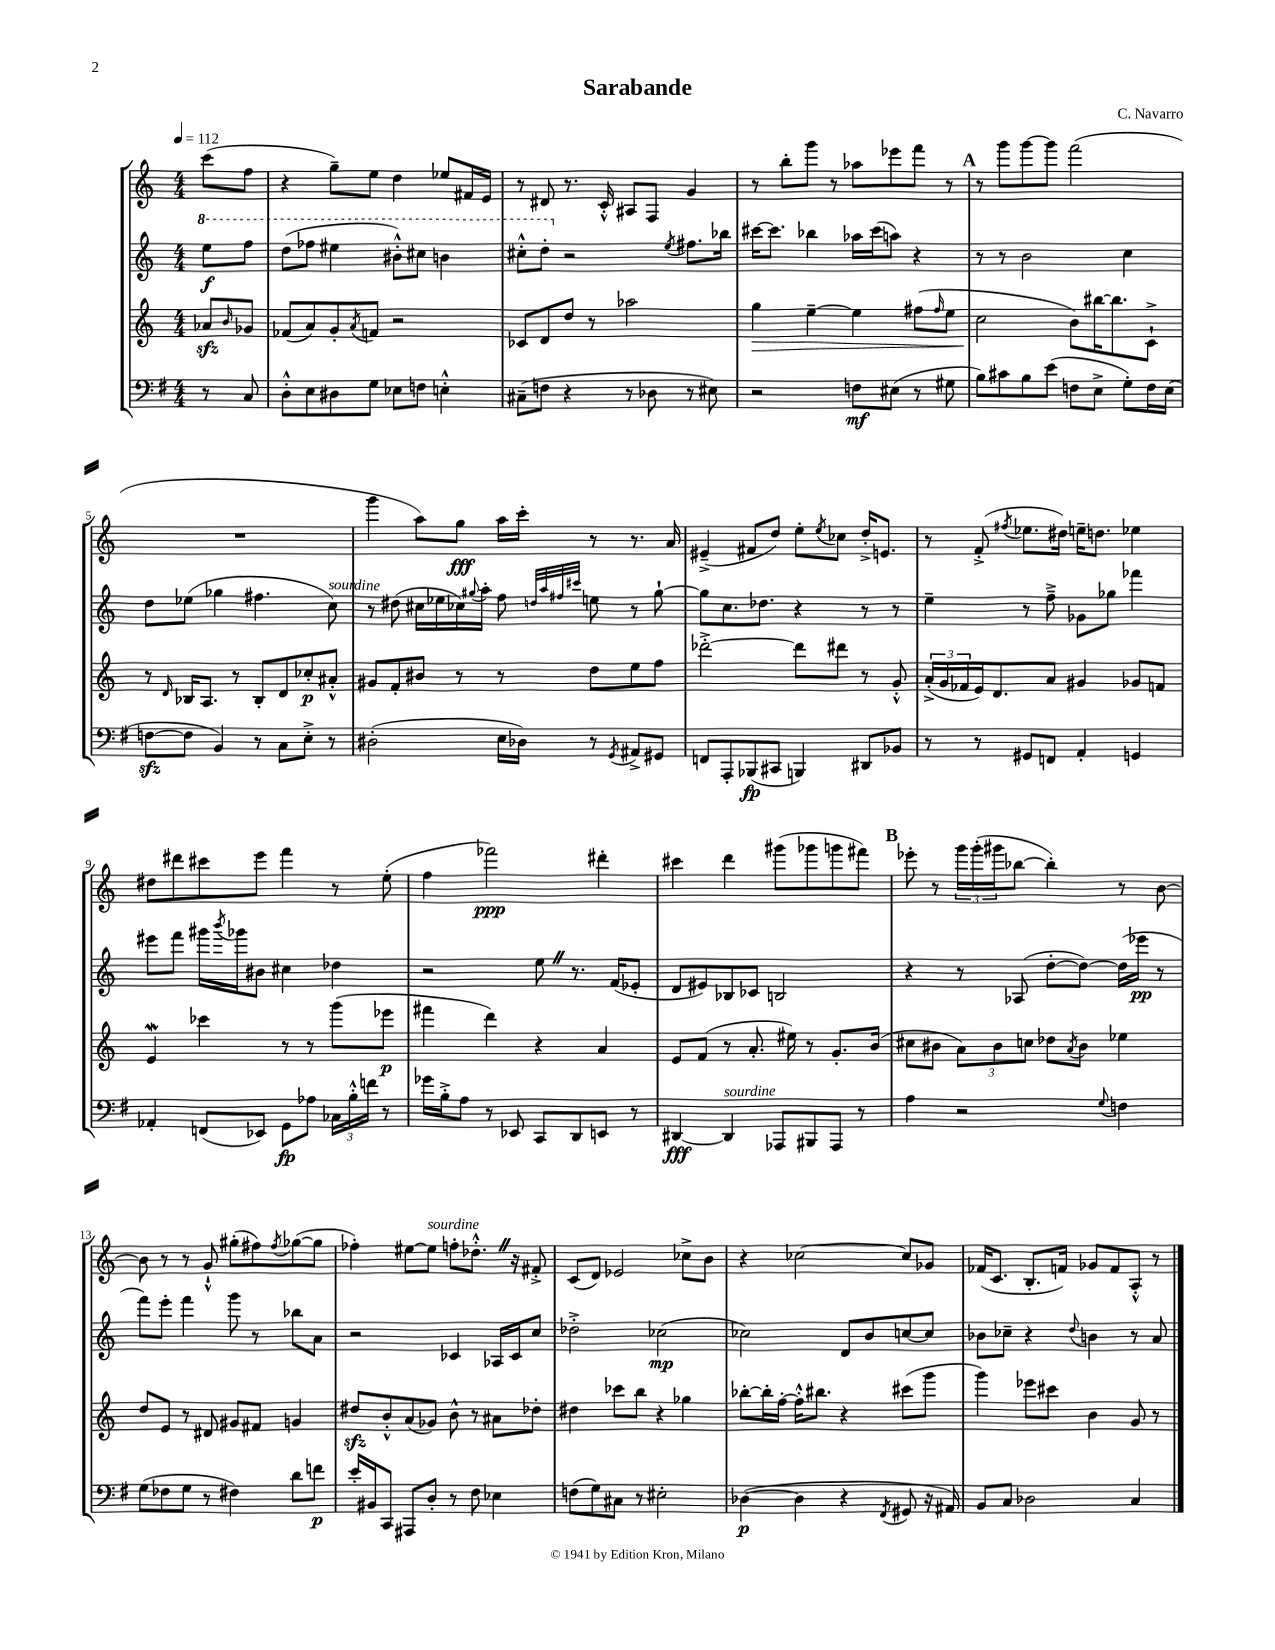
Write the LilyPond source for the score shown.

\header { title = "Sarabande" composer = "C. Navarro" }
<<
\new StaffGroup <<
\new Staff = "s0" {
    \clef treble \key c \major \numericTimeSignature \time 4/4 \partial 4 \tempo 4 = 112
    c'''8( f''8 |
    r4 g''8--) e''8 d''4 ees''8 fis'16 e'16 |
    r8 dis'8 r8. c'16-.-^ ais8 f8 g'4 |
    r8 b''8-. g'''8 r8 aes''8 ees'''8 f'''8 r8 |
    \mark \markup { \bold "A" } r8 g'''8 g'''8~ g'''8 f'''2( |
    R1 |
    g'''4 a''8) g''8\fff a''16 c'''16-. r8 r8. a'16 |
    eis'4--->( fis'8 d''8) e''8-. \acciaccatura { e''8 } ces''8 d''16-.-> e'8. |
    r8 f'8-.->( \acciaccatura { fis''8 } ees''8. dis''16) e''16-- d''8. ees''4 |
    dis''8 dis'''8 cis'''8 e'''8 f'''4 r8 e''8-.( |
    f''4 fes'''2\ppp) dis'''4-. |
    cis'''4 d'''4 gis'''8( ges'''8 g'''8 fis'''8) |
    \mark \markup { \bold "B" } ees'''8-. r8 \tuplet 3/2 { g'''16 g'''16-.( gis'''16 } bes''8~ bes''4-.) r8 b'8~ |
    b'8 r8 r8 g'8-!-^ gis''8-.( fis''8) \acciaccatura { fis''8 } ges''8~( ges''8 |
    fes''4-.) eis''8~ eis''8^\markup { \italic "sourdine" } f''8-. des''8.-.-^ \once \override BreathingSign.text = \markup { \musicglyph "scripts.caesura.straight" } \breathe r16 fis'8-.-> |
    c'8( d'8) ees'2 ces''8-> b'8 |
    r4 ces''2~ ces''8 ges'8 |
    fes'16( c'8. b8.-. f'16) ges'8 f'8 a8-.-^ r8 \bar "|." |
}
\new Staff = "s1" {
    \clef treble \key c \major \numericTimeSignature \time 4/4 \partial 4
    \ottava #1 e'''8\f f'''8 |
    d'''8( fes'''8 eis'''4 bis''8-.-^) cis'''8 b''4 |
    cis'''8-.-^ d'''8-. \ottava #0 r2 \acciaccatura { e''8 } fis''8. bes''16 |
    cis'''16~ cis'''8. bes''4 aes''16 cis'''16( a''8) r4 |
    \mark \markup { \bold "A" } r8 r8 b'2 c''4 |
    d''8 ees''8( ges''4 fis''4. c''8^\markup { \italic "sourdine" }) |
    r8 dis''8( cis''16 ees''16 ces''16) \appoggiatura { gis''8 } a''16-. f''8 \grace { d''32 a''32 fis''32 cis'''32 } e''8 r8 gis''8~-! |
    gis''8 c''8. des''8. r4 r8 r8 |
    e''4-- r8 f''8---> ges'8 ges''8 fes'''4 |
    eis'''8 f'''8 gis'''16 \acciaccatura { b'''8 } ges'''16 bis'8 cis''4 des''4 |
    r2 e''8 \once \override BreathingSign.text = \markup { \musicglyph "scripts.caesura.straight" } \breathe r8. f'16( ees'8-. |
    d'8 eis'8) bes8 ces'8 b2 |
    \mark \markup { \bold "B" } r4 r8 aes8( d''8~-. d''8~) d''16( ees'''16\pp r8 |
    f'''8) e'''8-. f'''4 g'''8 r8 bes''8 a'8 |
    r2 ces'4 aes16 ces'16 c''8 |
    des''2-.-> ces''2\mp( |
    ces''2) d'8 b'8 c''8~ c''8 |
    bes'8 ces''8-- r4 \appoggiatura { d''8 } b'4 r8 a'8 \bar "|." |
}
\new Staff = "s2" {
    \clef treble \key c \major \numericTimeSignature \time 4/4 \partial 4
    aes'8\sfz \grace { b'16 } ges'8 |
    fes'8( a'8) g'8-. \acciaccatura { a'8 } f'8 r2 |
    ces'8 d'8 d''8 r8 aes''2 |
    g''4\> e''4~-- e''4 fis''8( \grace { fis''16 } e''8 |
    \mark \markup { \bold "A" } c''2\! b'8) bis''16~ bis''8. c'8-!-> |
    r8 \grace { d'16 } bes16 a8. r8 bes8-. d'8 ces''8-.\p ais'8-.-^ |
    gis'8 f'8-. bis'8 r8 r8 d''8 e''8 f''8 |
    des'''2~-.-> des'''8 dis'''8 r8 g'8-.-^ |
    \tuplet 3/2 { a'16-.->( g'16 fes'16 } e'16) d'8. a'8 gis'4 ges'8 f'8 |
    e'4\mordent ces'''4 r8 r8 g'''8( ees'''8\p |
    fis'''4 d'''4) r4 a'4 |
    e'8 f'8( r8 a'8.-. eis''16) r8 g'8.-. b'16( |
    \mark \markup { \bold "B" } cis''8 bis'8 \tuplet 3/2 { a'8) bis'8 c''8 } des''8 \acciaccatura { a'8 } bis'8 ees''4 |
    d''8 e'8 r8 dis'8 gis'8 fis'8 g'4 |
    dis''8\sfz b'8-.-^ a'8( ges'8) b'8-^ r8 ais'8 des''8-. |
    dis''4 ces'''8 b''8 r4 ges''4 |
    bes''8~-. bes''16-. f''16~-. f''16-.-^ bis''8. r4 cis'''8( g'''8 |
    g'''4) ees'''8 cis'''8 b'4 g'8 r8 \bar "|." |
}
\new Staff = "s3" {
    \clef bass \key g \major \numericTimeSignature \time 4/4 \partial 4
    r8 c8 |
    d8-.-^ e8 dis8 g8 ees8 f8 e4-.-^ |
    cis8--( f8 r4 r8 des8 r8 eis8) |
    r2 f8\mf eis8( r8 gis8 |
    \mark \markup { \bold "A" } b8) cis'8 b8 e'8( f8 e8-> g8-.) f16 e16( |
    f8~\sfz f8 b,4) r8 c8 e8-.-> r8 |
    dis2-.( e16 des16) r8 \acciaccatura { g,8 } ais,8-> gis,8 |
    f,8 a,,8-. bes,,8\fp( cis,8 b,,4) dis,8 bes,8 |
    r8 r8 gis,8 f,8 a,4-. g,4 |
    aes,4-. f,8( ees,8) g,8\fp aes8 \tuplet 3/2 { ces16 b16-.-^ f'16 } r8 |
    ges'16 b16-.-> a8 r8 ees,8 c,8 d,8 e,8 r8 |
    dis,4~\fff dis,4^\markup { \italic "sourdine" } aes,,8 bis,,8 aes,,8 r8 |
    \mark \markup { \bold "B" } a4 r2 \appoggiatura { g8 } f4 |
    g8( fes8 g8 r8 fis4) d'8 f'8\p |
    e'16-. bis,16 c,8 ais,,8 d8-. r8 fis8 ees4 |
    f8( g8) cis8 r8 eis2-. |
    des4~\p( des4 r4 \acciaccatura { fis,8 } gis,8 r16 ais,16) |
    b,8 c8 des2 c4 \bar "|." |
}
>>
>>
